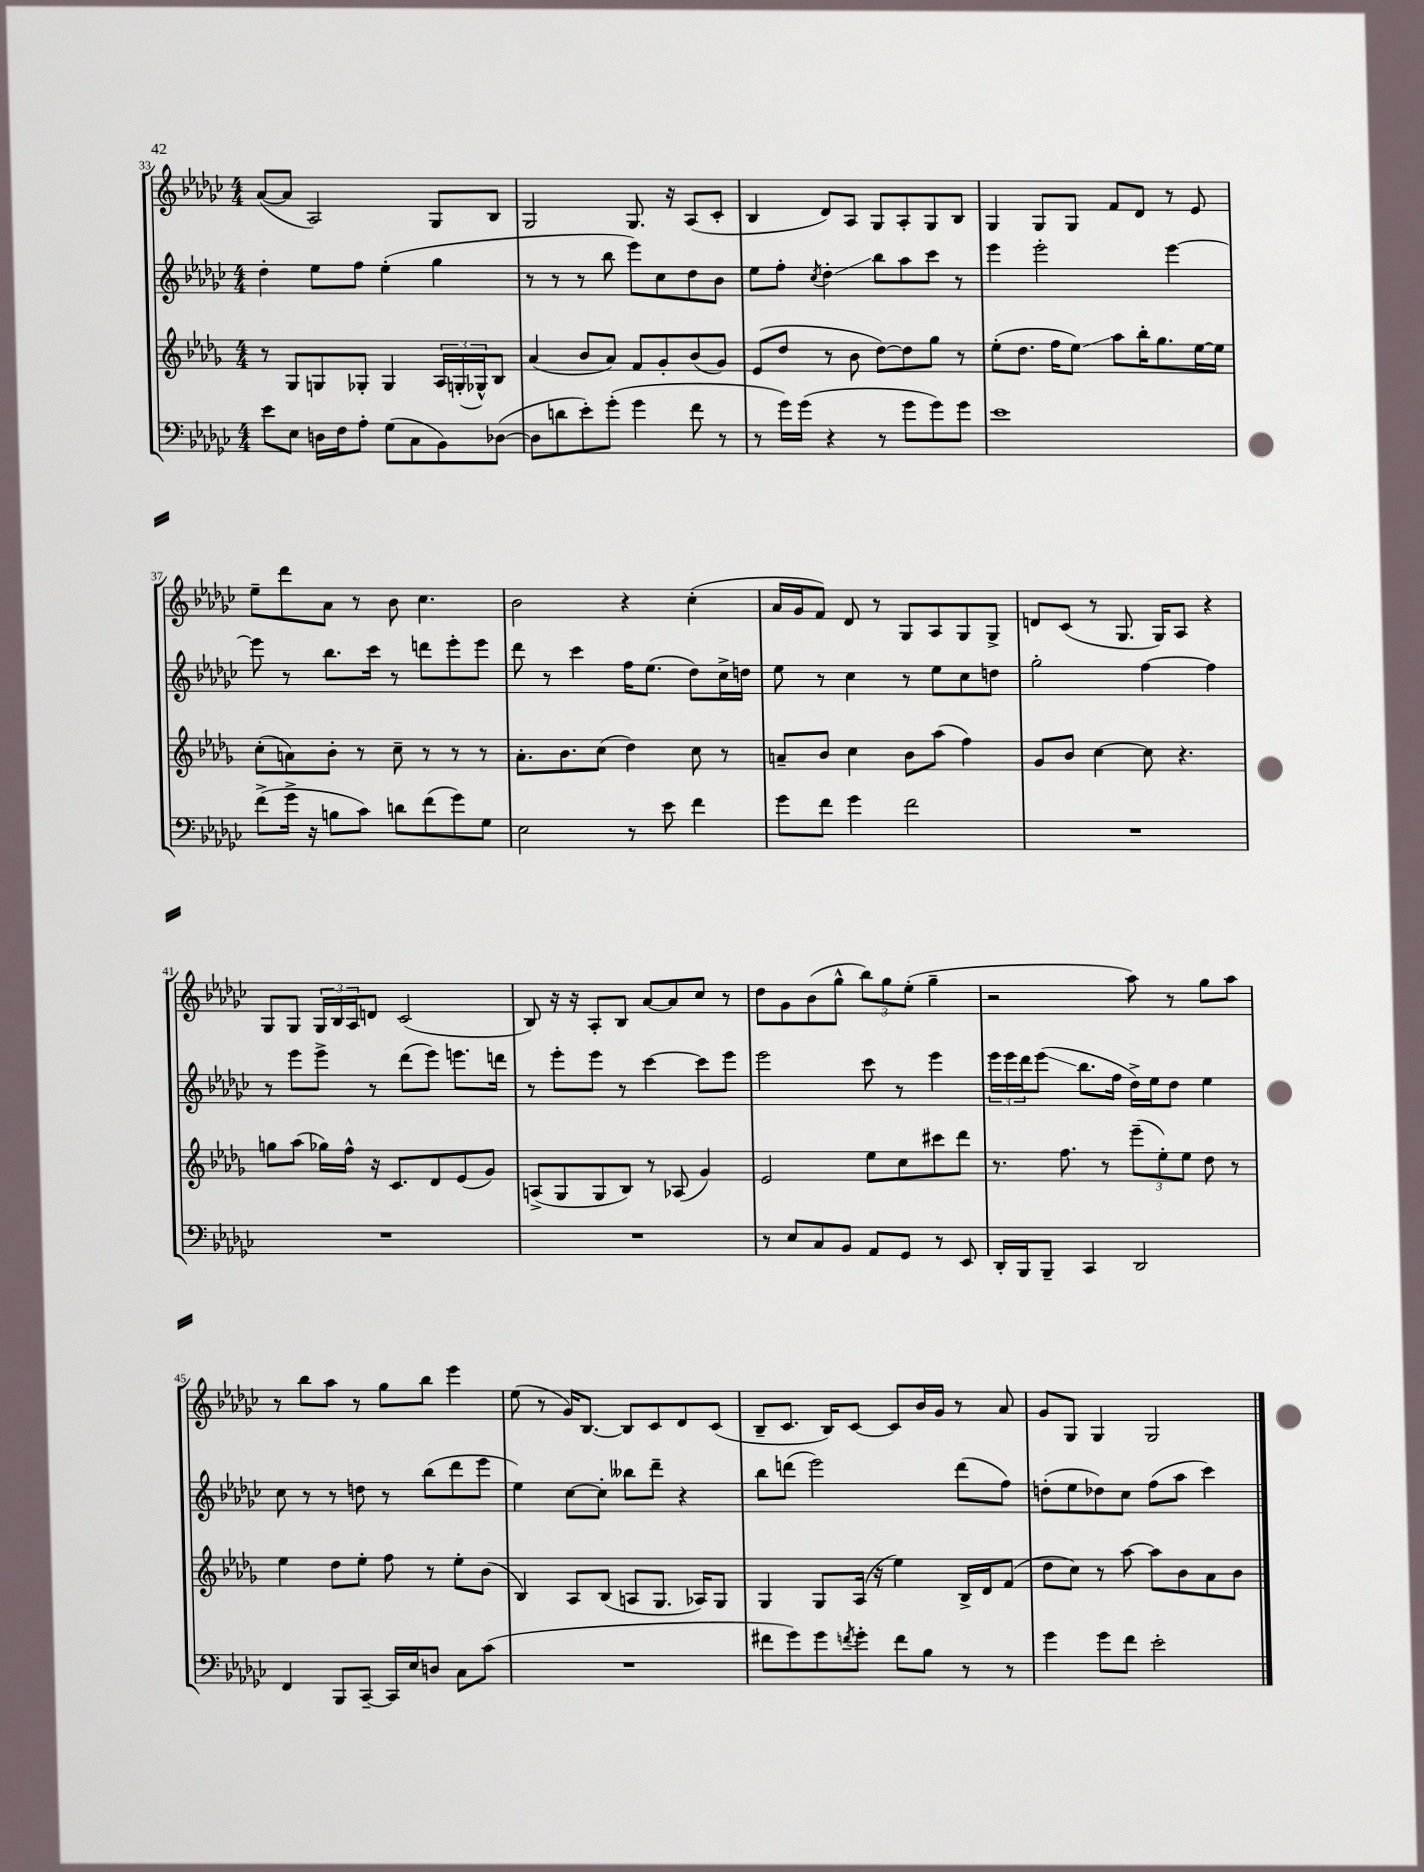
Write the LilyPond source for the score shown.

<<
\new StaffGroup <<
\new Staff = "s0" {
    \clef treble \key ges \major \numericTimeSignature \time 4/4
    aes'8~( aes'8 aes2) ges8 bes8 |
    ges2 ges8. r16 aes8( ces'8-. |
    bes4 des'8) aes8 ges8 aes8-. ges8 bes8 |
    ges4 ges8 ges8 f'8 des'8 r8 ees'8 |
    ees''8-- des'''8 aes'8 r8 bes'8 ces''4. |
    bes'2 r4 ces''4-.( |
    aes'16 ges'16 f'8) des'8 r8 ges8 aes8 ges8 ges8-> |
    d'8 ces'8( r8 ges8. ges16) aes8 r4 |
    ges8 ges8 \tuplet 3/2 { ges16 bes16 aes16 } d'8 ces'2( |
    bes8) r16 r16 aes8-. bes8 aes'8~ aes'8 ces''8 r8 |
    des''8 ges'8 bes'8( ges''8-^ \tuplet 3/2 { bes''8) ges''8 ees''8-.( } ges''4-- |
    r2 aes''8) r8 ges''8 aes''8 |
    r8 bes''8 aes''8 r8 ges''8 bes''8 ees'''4 |
    ees''8( r8 ges'16) bes8.~ bes8 ces'8 des'8 ces'8( |
    bes8-- ces'8. bes16) ces'8~ ces'8 bes'16 ges'16 r8 aes'8 |
    ges'8 ges8 ges4 ges2 \bar "|." |
}
\new Staff = "s1" {
    \clef treble \key ges \major \numericTimeSignature \time 4/4
    des''4-. ees''8 f''8 ees''4-.( ges''4 |
    r8 r8 r8 bes''8 ees'''8) ces''8 des''8 bes'8 |
    ees''8 f''8-. \acciaccatura { ces''8 } des''4-.\glissando bes''8 aes''8 ces'''8 r8 |
    ees'''4 ees'''2-. ees'''4~ |
    ees'''8 r8 bes''8. ces'''16 r8 d'''8 ees'''8-. ees'''8 |
    des'''8 r8 ces'''4 f''16 ees''8.( des''8) ces''16-> d''16 |
    ees''8 r8 ces''4 r8 ees''8 ces''8 d''8 |
    ges''2-. f''4~ f''4 |
    r8 ees'''8 ees'''8-> r8 des'''8( ees'''8) e'''8. d'''16 |
    r8 ees'''8-. ees'''8 r8 ces'''4~ ces'''8 ees'''8 |
    ees'''2 ces'''8 r8 ees'''4 |
    \tuplet 3/2 { ees'''16 ees'''16 des'''16 } ees'''8\glissando( bes''8. f''16 des''16->) ees''16 des''8 ees''4 |
    ces''8 r8 r8 d''8 r8 bes''8( des'''8 ees'''8 |
    ees''4) ces''8~ ces''8-. beses''8 des'''8-- r4 |
    bes''8 d'''8( ees'''2) d'''8( f''8) |
    d''8-.( ees''8 des''8) ces''8 f''8( aes''8 ces'''4) \bar "|." |
}
\new Staff = "s2" {
    \clef treble \key des \major \numericTimeSignature \time 4/4
    r8 ges8 g8 ges8-. ges4 \tuplet 3/2 { aes16 g16-.( ges16-^) } bes8 |
    aes'4( bes'8 aes'8) f'8 ges'8-. bes'8( ges'8) |
    ees'8( des''8 r8 bes'8 des''8~) des''8 ges''8 r8 |
    ees''8-.( des''8. f''16 ees''8\glissando) aes''8 bes''16-. ges''8. ees''16~ ees''16 |
    c''8-.( a'8) bes'8-. r8 c''8-- r8 r8 r8 |
    aes'8.-. bes'8. c''8( des''4) c''8 r8 |
    a'8-- bes'8 c''4 bes'8 aes''8( f''4) |
    ges'8 bes'8 c''4~ c''8 r4. |
    g''8 aes''8( ges''16) f''16-^ r16 c'8. des'8 ees'8( ges'8) |
    a8->( ges8 ges8 bes8) r8 aes8( ges'4) |
    ees'2 ees''8 c''8 cis'''8 des'''8 |
    r8. f''8. r8 \tuplet 3/2 { ees'''8--( ees''8-.) ees''8 } des''8 r8 |
    ees''4 des''8 ees''8-. f''8 r8 ees''8-. bes'8( |
    bes4) aes8 bes8( a8 ges8. aes16) ges8 |
    ges4 ges8 aes16( r16 ees''4) bes16-> des'16 f'8( |
    des''8 c''8) r8 aes''8~ aes''8 bes'8 aes'8 bes'8 \bar "|." |
}
\new Staff = "s3" {
    \clef bass \key ges \major \numericTimeSignature \time 4/4
    ees'8 ees8 d16 f16 aes8-. ges8( ces8 bes,8) des8~( |
    des8 d'8 ees'8-.) ges'8-.( ges'4 f'8 r8 |
    r8 ges'16) ges'16( r4 r8 ges'8 ges'8) ges'8 |
    ees'1 |
    f'8->( ges'16-> r16 b8 ces'8) d'8 f'8( ges'8) ges8 |
    ees2 r8 ees'8 f'4 |
    ges'8 f'8 ges'4 f'2 |
    R1 |
    R1 |
    R1 |
    r8 ees8 ces8 bes,8 aes,8 ges,8 r8 ees,8 |
    des,16-. bes,,16 bes,,8-- ces,4 des,2 |
    f,4 bes,,8 ces,8~-- ces,16 ees16 d8 ces8 ces'8( |
    R1 |
    fis'8 ges'8) ges'8 \acciaccatura { f'8 } ges'8-. f'8 bes8 r8 r8 |
    ges'4 ges'8 f'8 ees'2-. \bar "|." |
}
>>
>>
\layout { \context { \Score currentBarNumber = #33 } }
